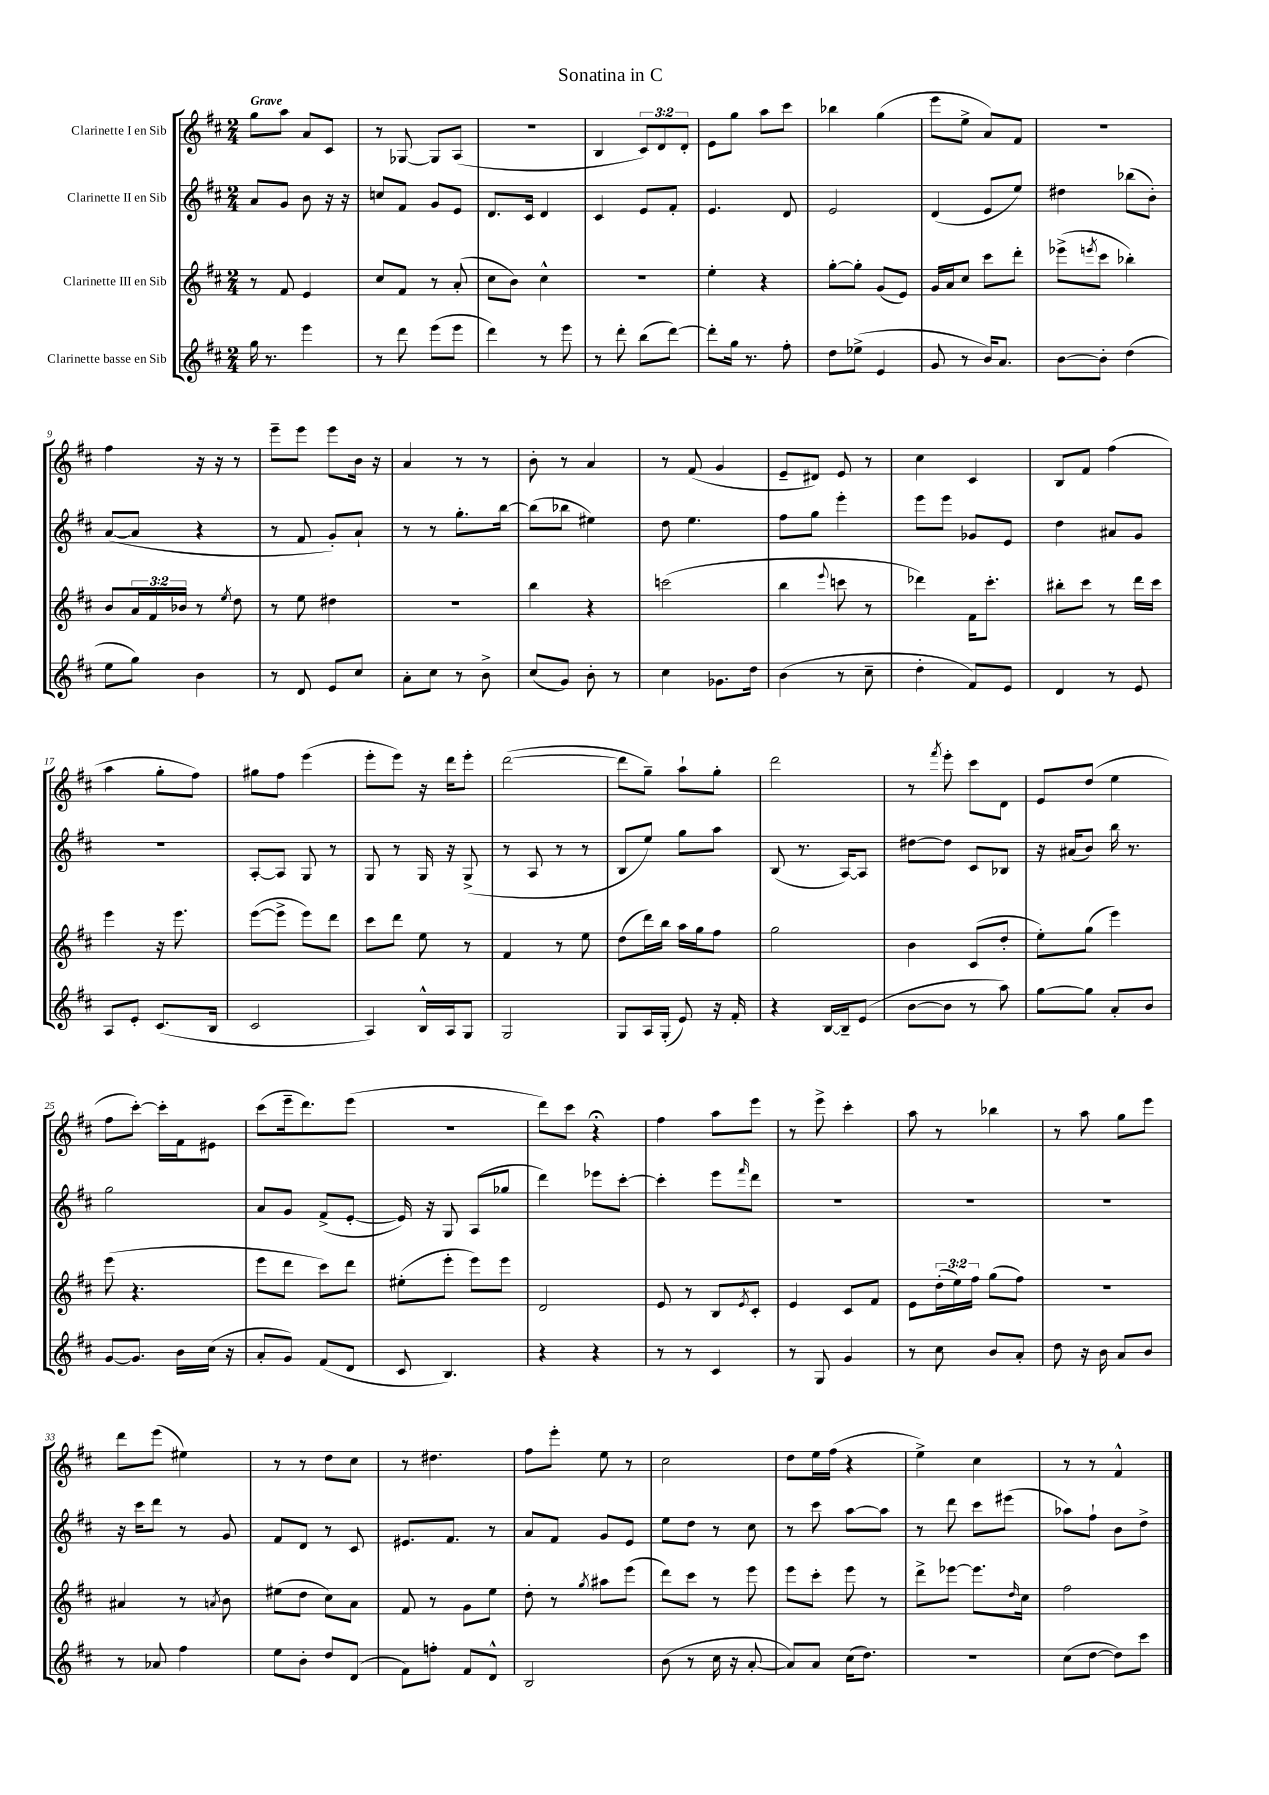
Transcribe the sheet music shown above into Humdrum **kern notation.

**kern	**kern	**kern	**kern
*part4	*part3	*part2	*part1
*staff4	*staff3	*staff2	*staff1
*I"Clarinette basse en Sib	*I"Clarinette III en Sib	*I"Clarinette II en Sib	*I"Clarinette I en Sib
*clefG2	*clefG2	*clefG2	*clefG2
*k[f#c#]	*k[f#c#]	*k[f#c#]	*k[f#c#]
*M2/4	*M2/4	*M2/4	*M2/4
=1	=1	=1	=1
!	!	!	!LO:TX:a:B:t=Grave
16gg\	8r	8a/L	8gg\L
8.r	.	.	.
.	8f#/	8g/J	8aa\J
4eee\	4e/	8b\	8a/L
.	.	16r	8c#/J
.	.	16r	.
=2	=2	=2	=2
8r	8cc#/L	8ccn/L	8r
8ddd\	8f#/J	8f#/J	[8G-X/
(8eee\L	8r	8g/L	8G-/L]
8eee\J	(8a'/	8e/J	(8A/J
=3	=3	=3	=3
4ddd\)	8cc#\L	8.d/L	2r
.	8b\J)	.	.
.	.	16c#/Jk	.
8r	4cc#^^\	4d/	.
8eee\	.	.	.
=4	=4	=4	=4
8r	2r	4c#/	4B/
8ddd'\	.	.	.
(8bb\L	.	8e/L	12c#/L)
.	.	.	12d/
[8ddd\J)	.	8f#'/J	.
.	.	.	12d'/J
=5	=5	=5	=5
8ddd'\L]	4ee'\	4.e/	8e\L
16gg\Jk	.	.	8gg\J
8.r	.	.	.
.	4r	.	8aa\L
8ff#'\	.	8d/	8ccc#\J
=6	=6	=6	=6
8dd\L	[8gg'\L	2e/	4bb-X\
(8ee-X^\J	8gg'\J]	.	.
4e/	(8g/L	.	(4gg\
.	8e/J)	.	.
=7	=7	=7	=7
8g/	16g/LL	(4d/	8eee\L
.	16a/J	.	.
8r	8cc#/J	.	8ee^\J
16b/KL)	8ccc#\L	8e/L	8a/L)
8.a/J	.	.	.
.	8ddd'\J	8ee/J)	8f#/J
=8	=8	=8	=8
[8b\L	(8eee-X^\L	4dd#X\	2r
.	8qeeen/	.	.
8b'\J]	8ccc#\J	.	.
(4dd\	4bb-X'\)	(8bb-X\L	.
.	.	8b'\J)	.
!!LO:LB:g=z
=9	=9	=9	=9
8ee\L	8b/L	([8a/L	4ff#\
8gg\J)	24a/L	8a/J]	.
.	24f#/	.	.
.	24b-X/JJ	.	.
4b\	8r	4r	16r
.	.	.	16r
.	8qee/	.	.
.	8dd\	.	8r
=10	=10	=10	=10
8r	8r	8r	8eee~\L
8d/	8ee\	8f#/	8eee\J
8e/L	4dd#X\	8g'/L)	8eee\L
8cc#/J	.	8a`/J	16b\Jk
.	.	.	16r
=11	=11	=11	=11
8a'\L	2r	8r	4a/
8cc#\J	.	8r	.
8r	.	8.gg'\L	8r
8b^\	.	.	8r
.	.	[16bb\Jk	.
=12	=12	=12	=12
(8cc#/L	4bb\	(8bb\L]	8b'\
8g/J)	.	8bb-X\J	8r
8b'\	4r	4ee#X\)	4a/
8r	.	.	.
=13	=13	=13	=13
4cc#\	(2cccn\	8dd\	8r
.	.	4.ee\	(8f#/
8.g-X\L	.	.	4g/
16dd\Jk	.	.	.
=14	=14	=14	=14
(4b\	4bb\	8ff#\L	8e~/L
.	.	8gg\J	8d#X/J)
.	8qqeee/	.	.
8r	8cccn\	4eee'\	8e/
8cc#~\	8r	.	8r
=15	=15	=15	=15
4dd'\	4ddd-X\)	8eee\L	4cc#\
.	.	8eee\J	.
8f#/L)	16f#\KL	8g-X/L	4c#/
.	8.ccc#'\J	.	.
8e/J	.	8e/J	.
=16	=16	=16	=16
4d/	8bb#X'\L	4dd\	8B/L
.	8ccc#\J	.	8f#/J
8r	8r	8a#X/L	(4ff#\
8e/	16ddd\LL	8g/J	.
.	16ccc#\JJ	.	.
!!LO:LB:g=z
=17	=17	=17	=17
8A/L	4eee\	2r	4aa\
8e'/J	.	.	.
(8.c#/L	16r	.	8gg'\L
.	8.eee\	.	.
.	.	.	8ff#\J)
16B/Jk	.	.	.
=18	=18	=18	=18
2c#/	([8eee\L	[8A'/L	8gg#X\L
.	8eee^\J]	8A/J]	8ff#\J
.	8eee\L)	8G/	(4eee\
.	8ddd\J	8r	.
=19	=19	=19	=19
4A/)	8ccc#\L	8G/	8eee'\L
.	8ddd\J	8r	8eee\J)
16B^^/LL	8ee\	16G/	16r
16A/J	.	16r	16ddd\KL
8G/J	8r	(8G^/	8eee'\J
=20	=20	=20	=20
2G/	4f#/	8r	([2ddd\
.	.	8A/	.
.	8r	8r	.
.	8ee\	8r	.
=21	=21	=21	=21
8G/L	(8dd\L	8B/L	8ddd\L]
16A/L	16ddd\L)	8ee/J)	8gg~\J)
(16G'/JJ	16bb\JJ	.	.
8e/)	16aa\LL	8gg\L	8aa`\L
.	16gg\J	.	.
16r	8ff#\J	8aa\J	8gg'\J
16f#'/	.	.	.
=22	=22	=22	=22
4r	2gg\	(8B/	2ddd\
.	.	8.r	.
[16B/LL	.	.	.
16B~/J]	.	[16A/KL)	.
(8e/J	.	8A/J]	.
=23	=23	=23	=23
[8b\L	4b\	[8dd#X\L	8r
.	.	.	8qfff#/
8b\J]	.	8dd#\J]	8eee'\
8r	(8c#/L	8c#/L	8ccc#\L
8aa\)	8dd'/J	8B-X/J	8d\J
=24	=24	=24	=24
[8gg\L	8ee'\L)	16r	8e/L
.	.	(16a#X/KL	.
8gg\J]	(8gg\J	8b/J)	(8dd/J
8a'/L	4eee\)	16bb\	4ee\
.	.	8.r	.
8b/J	.	.	.
!!LO:LB:g=z
=25	=25	=25	=25
[8g/L	(8eee\	2gg\	8ff#\L
8.g/J]	4.r	.	[8ccc#'\J)
.	.	.	16ccc#'\LL]
16b\LL	.	.	16f#\J
(16cc#\JJ	.	.	8e#X\J
16r	.	.	.
=26	=26	=26	=26
8a'/L	8eee\L	8a/L	(8ccc#\L
8g/J)	8ddd\J	8g/J	16eee~\k
.	.	.	8.ddd\)
(8f#/L	8ccc#\L)	(8f#^/L	.
8d/J	8ddd\J	[8e'/J	(8eee\J
=27	=27	=27	=27
8c#/	(8ee#X'\L	16e/])	2r
.	.	16r	.
4.B/)	8eee'\J	8G/	.
.	8eee\L)	(8A/L	.
.	8eee\J	8gg-X/J	.
=28	=28	=28	=28
4r	2d/	4ddd\)	8ddd\L)
.	.	.	8ccc#\J
4r	.	8eee-X\L	4r;<
.	.	[8ccc#'\J	.
=29	=29	=29	=29
8r	8e/	4ccc#'\]	4ff#\
8r	8r	.	.
4c#/	8B/L	8eee\L	8aa\L
.	8qe/	16qqfff#/	.
.	8c#'/J	8ddd\J	8eee\J
=30	=30	=30	=30
8r	4e/	2r	8r
8G/	.	.	8eee^\
4g/	8c#/L	.	4ccc#'\
.	8f#/J	.	.
=31	=31	=31	=31
8r	8e\L	2r	8aa\
8cc#\	(24dd'\L	.	8r
.	24ee\)	.	.
.	24ff#\JJ	.	.
8b/L	(8gg\L	.	4bb-X\
8a'/J	8ff#\J)	.	.
=32	=32	=32	=32
8dd\	2r	2r	8r
16r	.	.	8aa\
16b\	.	.	.
8a/L	.	.	8gg\L
8b/J	.	.	8eee\J
!!LO:LB:g=z
=33	=33	=33	=33
8r	4a#X/	16r	8ddd\L
.	.	16ccc#\KL	.
8a-X/	.	8ddd\J	(8eee\J
4ff#\	8r	8r	4ee#X\)
.	8qan/	.	.
.	8b\	8g/	.
=34	=34	=34	=34
8ee\L	(8ee#X\L	8f#/L	8r
8b'\J	8dd\J	8d/J	8r
8dd/L	8cc#\L)	8r	8dd\L
(8d/J	8a\J	8c#/	8cc#\J
=35	=35	=35	=35
8f#\L)	8f#/	8.e#X/L	8r
8ffn'\J	8r	.	4.dd#X\
.	.	8.f#/J	.
8f#/L	8g\L	.	.
8d^^/J	8ee\J	8r	.
=36	=36	=36	=36
2B/	8dd'\	8a/L	8ff#\L
.	8r	8f#/J	8eee'\J
.	8qgg/	.	.
.	8aa#X\L	8g/L	8ee\
.	(8eee\J	8e/J	8r
=37	=37	=37	=37
(8b\	8ddd\L)	8ee\L	2cc#\
8r	8ccc#\J	8dd\J	.
16cc#\	8r	8r	.
16r	.	.	.
[8a'/	8eee\	8cc#\	.
=38	=38	=38	=38
8a/L])	8eee\L	8r	8dd\L
8a/J	8ccc#'\J	8ccc#\	16ee\L
.	.	.	(16ff#\JJ
(16cc#\KL	8eee\	[8aa\L	4r
8.dd\J)	.	.	.
.	8r	8aa\J]	.
=39	=39	=39	=39
2r	8ddd^\L	8r	4ee^\)
.	[8eee-X\J	8ddd\	.
.	8.eee-\L]	8ccc#\L	4cc#\
.	.	(8eee#X\J	.
.	16qqdd/	.	.
.	16cc#\Jk	.	.
=40	=40	=40	=40
(8cc#\L	2ff#\	8aa-X\L)	8r
[8dd\J	.	8ff#`\J	8r
8dd\L])	.	8b\L	4f#^^/
8ccc#\J	.	8dd^\J	.
==	==	==	==
*-	*-	*-	*-
